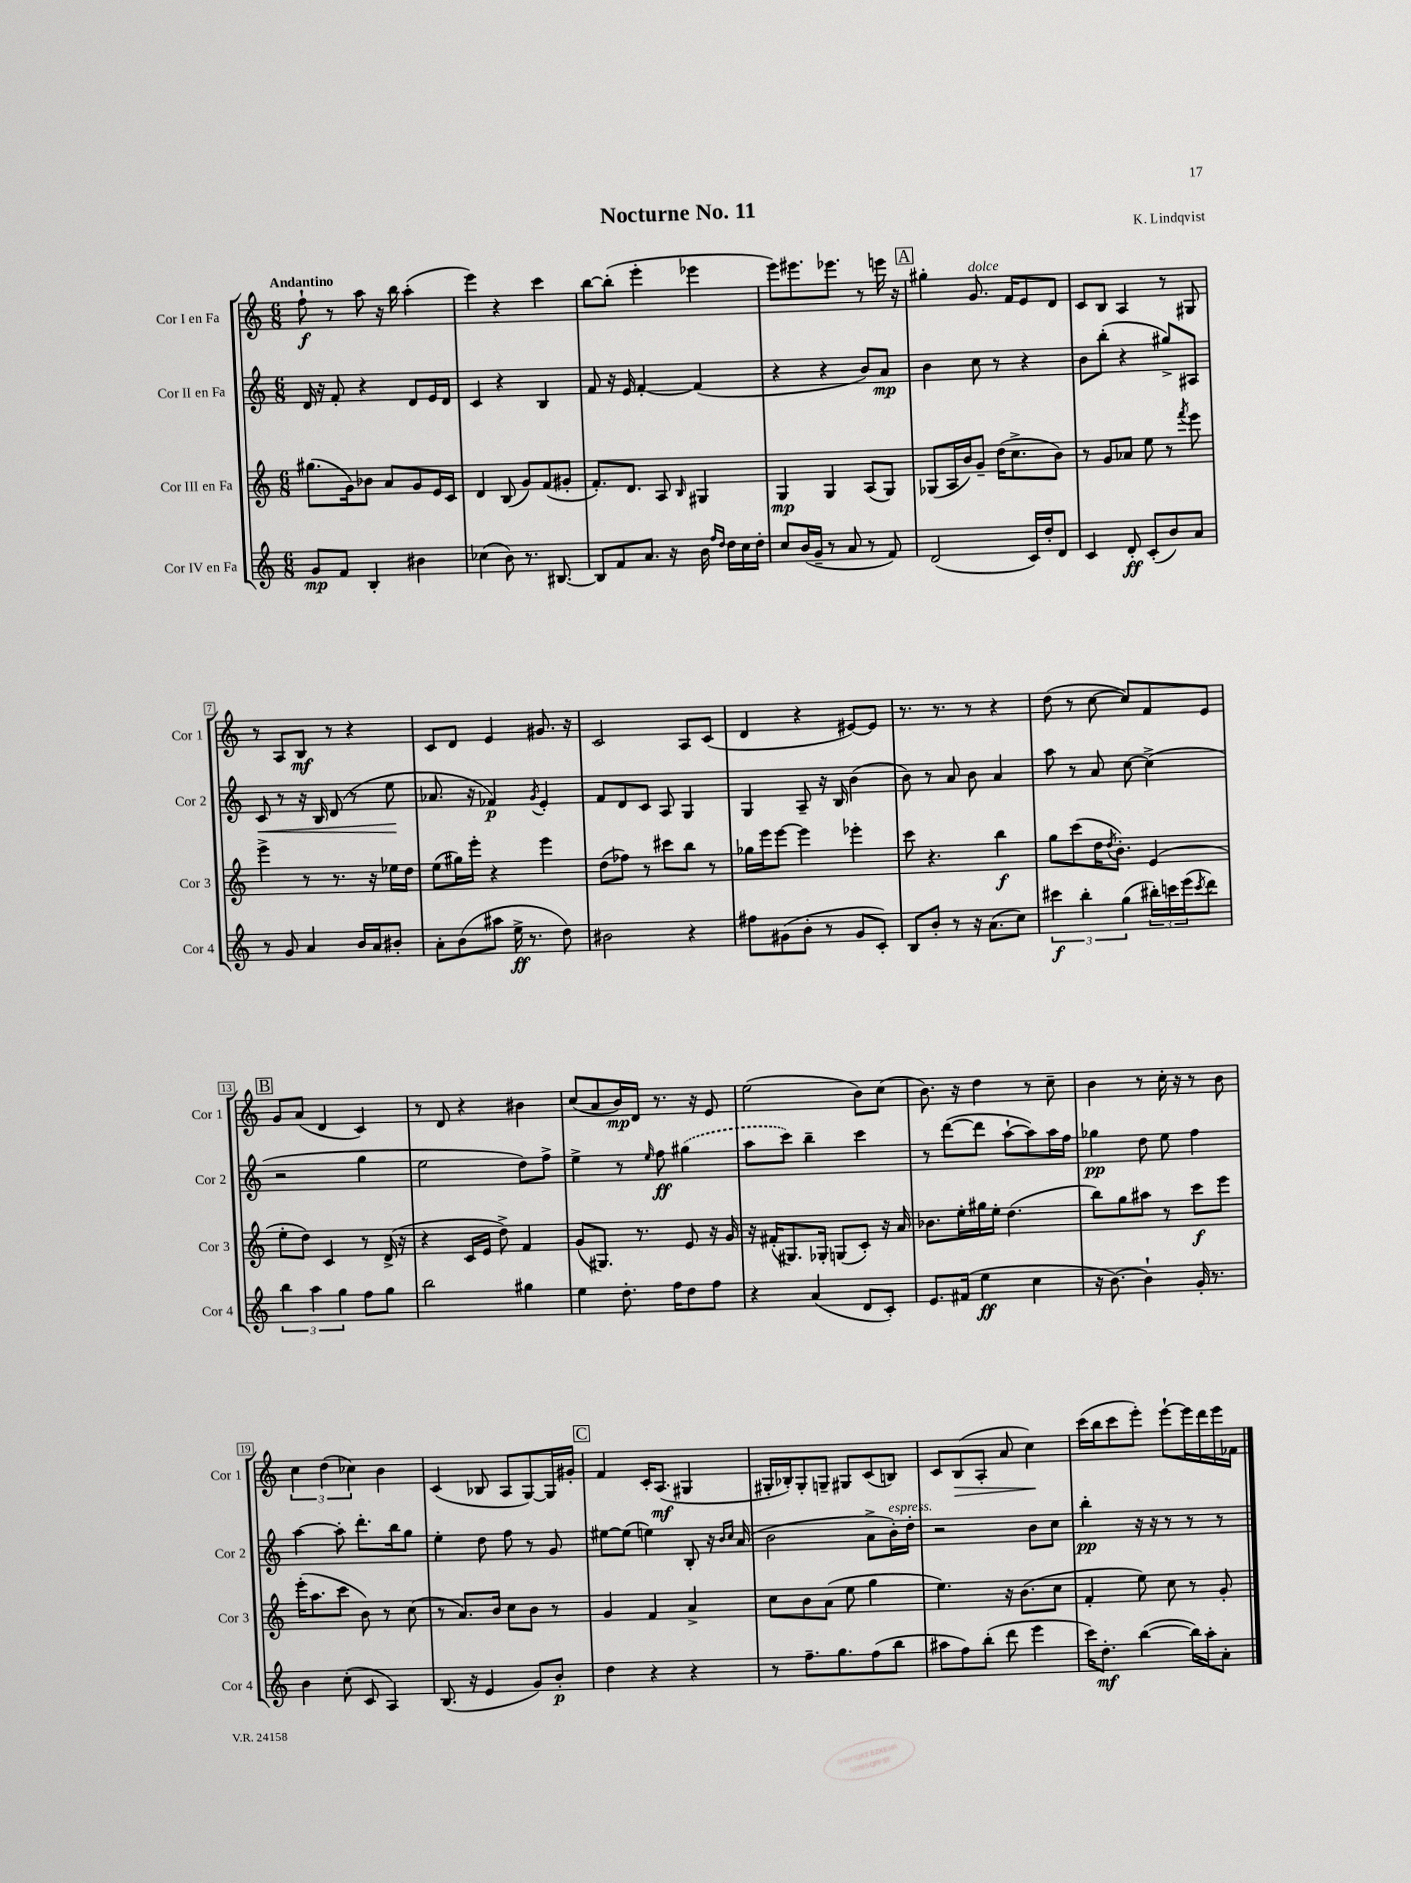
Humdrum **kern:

**kern	**kern	**kern	**kern
*staff4	*staff3	*staff2	*staff1
*clefG2	*clefG2	*clefG2	*clefG2
*k[]	*k[]	*k[]	*k[]
*M6/8	*M6/8	*M6/8	*M6/8
8g	(8.gg#	16d	8ff`
.	.	16r	.
8f	.	8f'	8r
.	16g)	.	.
4B'	8b-	4r	8aa
.	8a	.	16r
.	.	.	16bb
4b#	8g	8d	(4aa'
.	16e	16e	.
.	16c	16d	.
=	=	=	=
(4cc-	4d	4c	4eee)
8b)	(8B	4r	4r
8.r	8g)	.	.
.	(8f	4B	4ccc
[8.B#	.	.	.
.	8g#'	.	.
=	=	=	=
8B#]	8.f')	8f	[8bb
8f	.	16r	(8bb']
.	8.d	16e	.
8.a	.	[4f'	4eee'
.	8A	.	.
16r	.	.	.
.	16qqB	.	.
16b	4G#	(4f]	4eee-
16qqff	.	.	.
16qqdd	.	.	.
16dd	.	.	.
16cc	.	.	.
16dd'	.	.	.
=	=	=	=
8cc	4G	4r	8eee)
(16b	.	.	8.eee#
16g~	.	.	.
8r	4G	4r	.
.	.	.	8.eee-
8a	.	.	.
8r	(8A	8b)	8r
8f)	8G)	8a	16eee
.	.	.	16r
=	=	=	=
(2d	(8G-	4b	4gg#'
.	16A	.	.
.	16b)	.	.
.	8g~	8cc	8.g
.	(16dd	8r	.
.	8.cc^	.	16f
16c)	.	4r	8e
16dd'	.	.	.
8d	8b)	.	8d
=	=	=	=
4c	8r	8b	8c
.	8g	(8bb'	8B
8d'	8a-	4r	4A
(8c'	8ee	.	.
8b)	8r	8gg#^)	8r
.	8qfff	.	.
8a	8eee	8A#	8G#
=	=	=	=
8r	4eee^	8c	8r
8g	.	8r	8A
4a	8r	16r	8B
.	.	16B	.
.	8.r	(8d	8r
16b	.	8r	4r
16a	16r	.	.
8b#'	16ee-	8ee	.
.	16dd	.	.
=	=	=	=
8a'	(8ee	8.a-	8c
(8b	16gg#)	.	8d
.	16eee'	16r	.
8aa#	4r	4f-)	4e
16ee^	.	.	.
8.r	.	.	.
.	.	8qg	.
.	4eee	4e'	8.g#
8dd)	.	.	.
.	.	.	16r
=	=	=	=
2b#	(8dd	8f	2c
.	8ff-)	8d	.
.	8r	8c	.
.	8ccc#	8A	.
4r	8bb	4G	8A
.	8r	.	(8c
=	=	=	=
8ff#	16gg-	4G	4d
.	16eee	.	.
(8g#	[8eee	.	.
8b'	4eee]	8A~	4r
8r	.	16r	.
.	.	16B	.
8g#	4eee-'	(4b	[8e#)
8c')	.	.	8e#]
=	=	=	=
8B	8ccc	8b)	8.r
8b'	4.r	8r	.
.	.	.	8.r
8r	.	8a	.
16r	.	8b	8r
(8.a	.	.	.
.	4bb	4a	4r
8cc)	.	.	.
=	=	=	=
6ccc#	8gg	8aa	(8dd
.	(8ccc	8r	8r
6bb'	.	.	.
.	16dd	8a	[8cc
.	8qdd	.	.
.	8.b')	.	.
(6gg	.	.	.
.	.	[8cc	8cc])
24bb#')	(4e	(4cc^]	8f
24ccc	.	.	.
(24eee	.	.	.
8qccc	.	.	.
8ddd)	.	.	8e
=	=	=	=
6bb	8ee'	2r	8g
.	8dd)	.	(8a
6aa	.	.	.
.	4c	.	4d
6gg	.	.	.
8ff	8r	4gg	4c)
8gg	(16d^	.	.
.	16r	.	.
=	=	=	=
2bb	4r	2ee	8r
.	.	.	8d
.	16c	.	4r
.	16e	.	.
.	8dd^)	.	.
4gg#	4f	8dd)	4b#
.	.	8ff^	.
=	=	=	=
4ee	(8g	4ee^	(8cc
.	8.G#)	.	8a
8.dd'	.	8r	16b)
.	8.r	.	16d
.	.	16qqee	.
.	.	8ff	8.r
16ff	.	.	.
8dd	8e	(4gg#	.
.	.	.	16r
8ff	16r	.	8e
.	16g	.	.
=	=	=	=
4r	16r	8aa	(2ee
.	(16f#'	.	.
.	8.G#)	8ccc)	.
(4a	.	4bb~	.
.	16G-'	.	.
.	(8G	.	.
8d	8c')	4ccc	8b)
8c')	16r	.	(8cc
.	16a	.	.
=	=	=	=
8.e	8.b-	8r	8.b)
.	.	([8ddd	.
(16f#	16ee'	.	16r
4ee	16gg#	8ddd]	4dd
.	16ee'	.	.
.	(4.dd	[8aa`	.
4cc	.	8aa])	8r
.	.	16aa	8cc~
.	.	16ff	.
=	=	=	=
16r	8bb)	4gg-	4b
[8.b)	.	.	.
.	8gg	.	.
4b`]	8aa#	8dd	8r
.	8r	8ee	16cc'
.	.	.	16r
16g'	8ccc	4ff	8r
8.r	.	.	.
.	8eee	.	8b
=	=	=	=
4b	(16eee'	[4aa	6cc
.	8.aa	.	.
.	.	.	(6dd
(8cc'	8ccc	8aa']	.
.	.	.	6cc-)
8c	8b)	8.ddd'	.
4A)	8r	.	4b
.	.	16bb	.
.	(8cc	8gg	.
=	=	=	=
(8.B	8r	4ee'	(4c
.	8.a)	.	.
16r	.	.	.
4e	.	8dd	8B-
.	16b	.	.
.	8cc	8ff	8A
8g)	8b	8r	[8G)
8b'	8r	8g	16G]
.	.	.	16g#'
=	=	=	=
4dd	4g	[8ee#	4f
.	.	(8ee#]	.
4r	4f	4ee)	16c'
.	.	.	(8.A
4r	4a^	8B'	4G#
.	.	16r	.
.	.	16qqb	.
.	.	16qqcc	.
.	.	(16a	.
=	=	=	=
8r	8cc	2b	16G#'
.	.	.	16B-')
8.ff~	8b	.	8G#'
.	(8a	.	8G~
8.gg	.	.	.
.	8ee	.	8G#
(8ff	4gg	8a^	(8c
8bb	.	16b')	8B)
.	.	16dd'	.
=	=	=	=
8aa#	4.ee)	2r	8c
8ff)	.	.	(8B
(8bb'	.	.	8A'
8ddd	16r	.	8a
.	(8.b	.	.
4eee	.	8b	4cc)
.	8cc	8cc	.
=	=	=	=
16ccc)	4f'	4bb'	(16ccc
8.dd'	.	.	16bb
.	.	.	8ccc
([4bb	8ee)	16r	8eee')
.	.	16r	.
.	8cc	8r	[8eee`
16bb])	8r	8r	16eee]
16aa'	.	.	16ddd
8a'	8g'	8r	16eee
.	.	.	16f-
==	==	==	==
*-	*-	*-	*-
